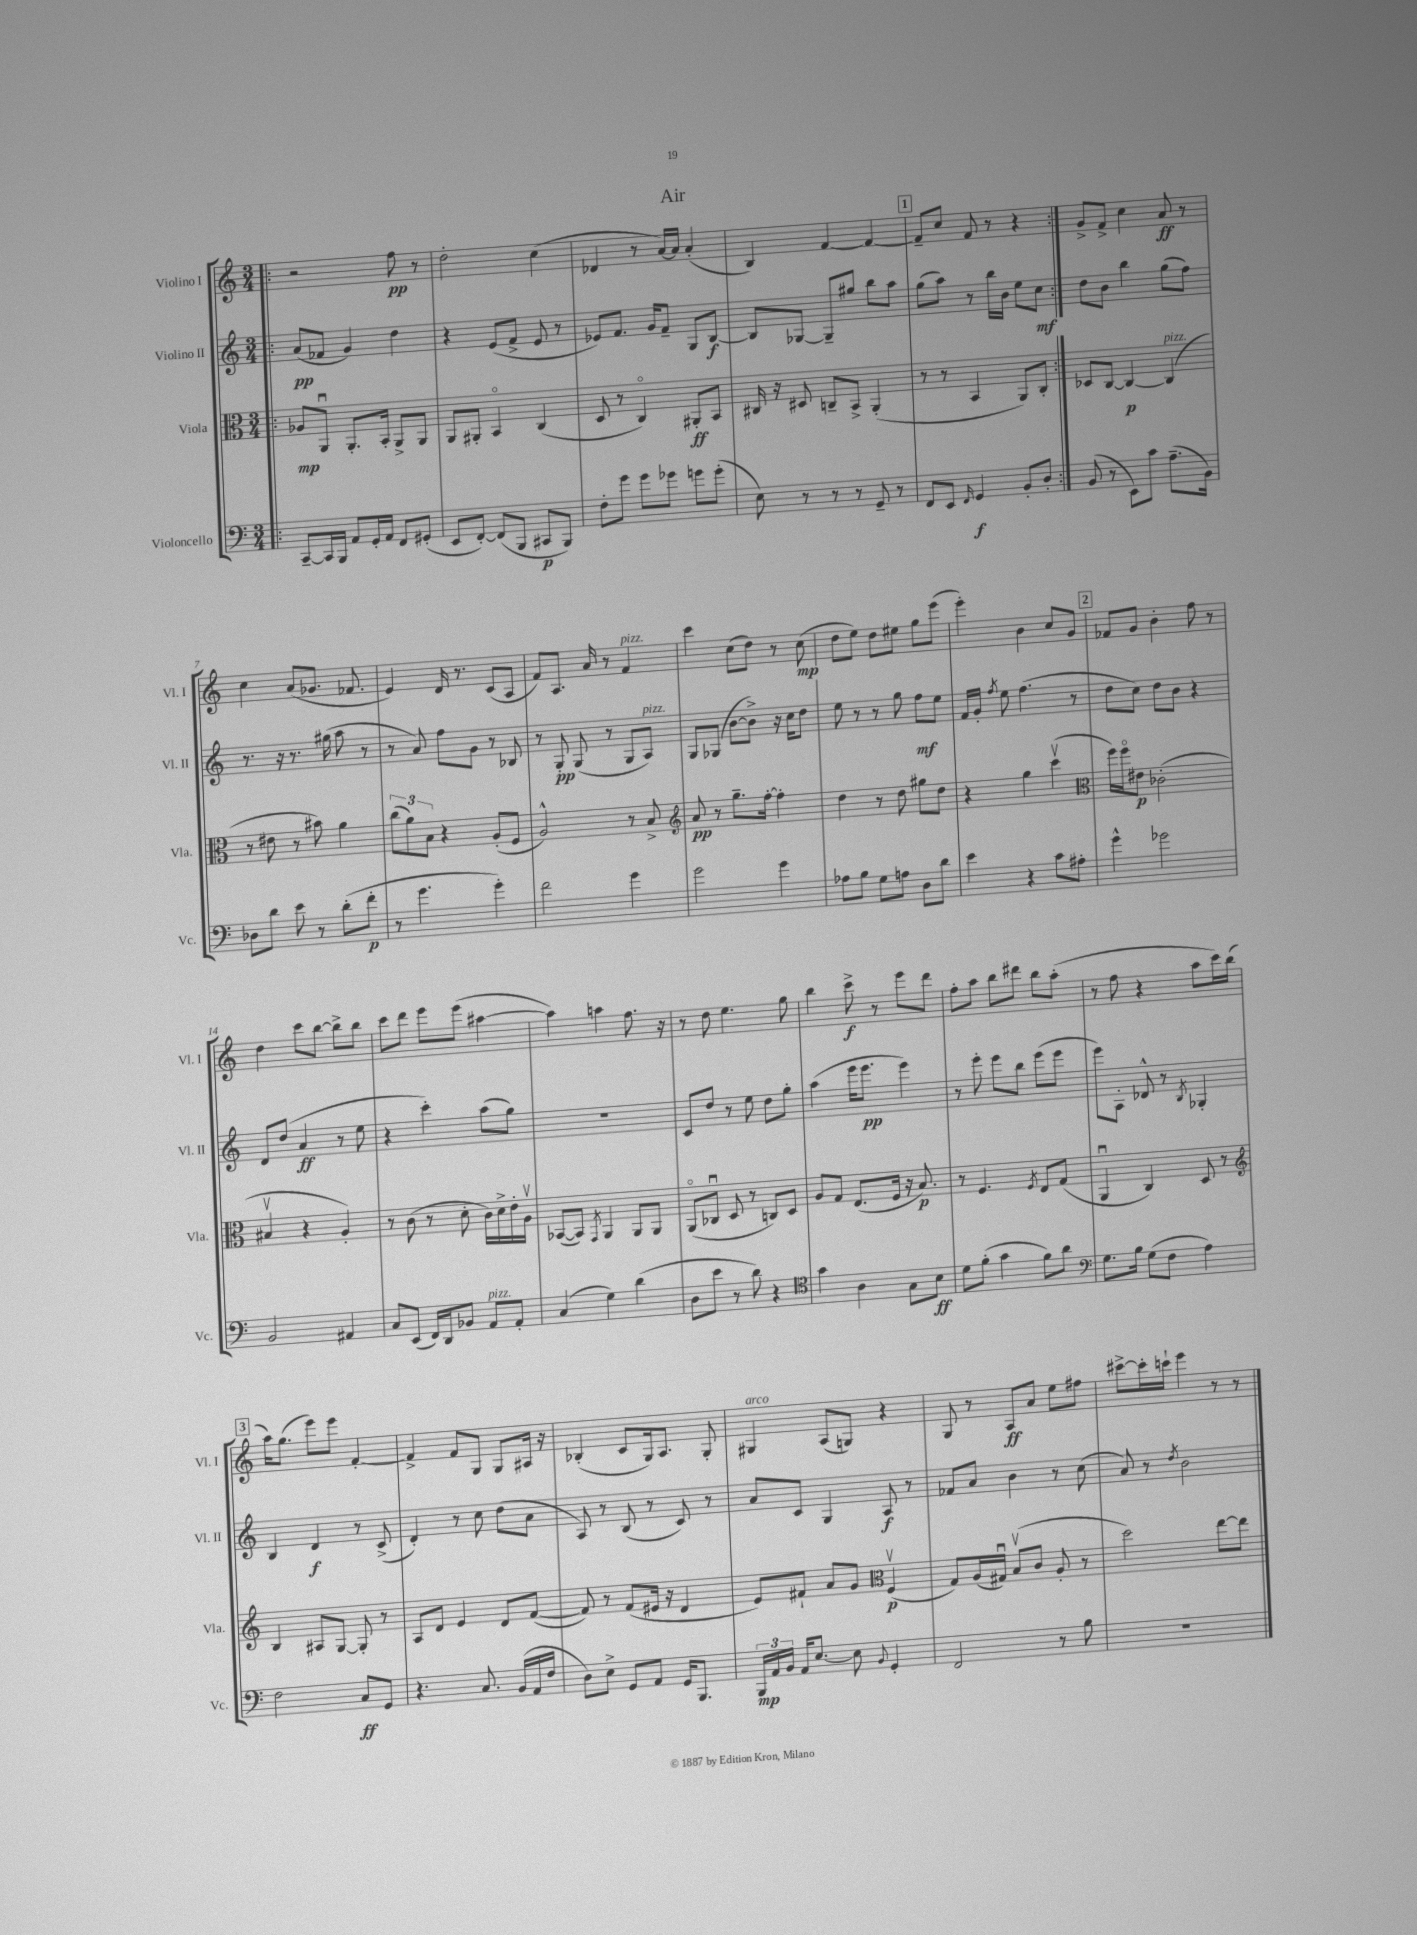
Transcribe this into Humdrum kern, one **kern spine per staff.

**kern	**dynam	**kern	**dynam	**kern	**dynam	**kern	**dynam
*part4	*part4	*part3	*part3	*part2	*part2	*part1	*part1
*staff4	*staff4	*staff3	*staff3	*staff2	*staff2	*staff1	*staff1
*I"Violoncello	*	*I"Viola	*	*I"Violino II	*	*I"Violino I	*
*I'Vc.	*	*I'Vla.	*	*I'Vl. II	*	*I'Vl. I	*
*clefF4	*	*clefC3	*	*clefG2	*	*clefG2	*
*k[]	*	*k[]	*	*k[]	*	*k[]	*
*M3/4	*	*M3/4	*	*M3/4	*	*M3/4	*
=1!|:	=1!|:	=1!|:	=1!|:	=1!|:	=1!|:	=1!|:	=1!|:
[8CC~/L	.	8A-X/L	mp	(8a/L	pp	2r	.
16CC/L]	.	8AAu/J	.	8f-X/J	.	.	.
16BBB/JJ	.	.	.	.	.	.	.
8AA/L	.	8.AA'/L	.	4g/)	.	.	.
16GG'/L	.	.	.	.	.	.	.
16AA/JJ	.	16BB'/Jk	.	.	.	.	.
8FF/L	.	8AA^/L	.	4dd\	.	8ff\	pp
(8GG#X'/J	.	8AA/J	.	.	.	8r	.
=2	=2	=2	=2	=2	=2	=2	=2
8EE/L	.	8AA/L	.	4r	.	2dd'\	.
[8FF'/J)	.	8AA#X'/J	.	.	.	.	.
(8FF/L]	.	4BB/	.	(8e/L	.	.	.
8BBB/J	.	.	.	8f^/J	.	.	.
8CC#X/L	p	(4C/	.	8e/	.	(4cc\	.
8BBB/J)	.	.	.	8r	.	.	.
=3	=3	=3	=3	=3	=3	=3	=3
8F'\L	.	8D/	.	8e-X/L)	.	4d-X/	.
8g\J	.	8r	.	8.f/J	.	.	.
8g\L	.	4C/)	.	.	.	8r	.
.	.	.	.	16g/KL	.	.	.
8g-X\J	.	.	.	8f~/J	.	[16a/LL)	.
.	.	.	.	.	.	16a/JJ]	.
8gn\L	.	8AA#X'/L	ff	8G/L	.	(4a'/	.
(8g'\J	.	8BB/J	.	[8B/J	f	.	.
=4	=4	=4	=4	=4	=4	=4	=4
8E\)	.	16C#X/	.	8B/L]	.	4B/)	.
.	.	16r	.	.	.	.	.
8r	.	8D#X/	.	[8G-X/J	.	.	.
8r	.	8Cn~/L	.	8G-~/L]	.	[4f/	.
8r	.	8BB^/J	.	8gg#X/J	.	.	.
8GG~/	.	(4AA'/	.	8bb\L	.	4f/_	.
8r	.	.	.	8aa\J	.	.	.
!!LO:REH:place=s1:t=1
=5	=5	=5	=5	=5	=5	=5	=5
8FF/L	.	8r	.	(8gg\L	.	8f~/L]	.
8EE/J	.	8r	.	8aa\J)	.	8cc/J	.
16qqFF/	.	.	.	.	.	.	.
4GG/	f	4BB/	.	8r	.	8f/	.
.	.	.	.	16bb\LL	.	8r	.
.	.	.	.	16b\JJ	.	.	.
8BB'/L	.	8AA/L)	.	8ee\L	.	4r	.
8D'/J	.	8C'/J	.	8cc\J	mf	.	.
=6:|!	=6:|!	=6:|!	=6:|!	=6:|!	=6:|!	=6:|!	=6:|!
(8BB/	.	8D-X/L	.	8dd\L	.	8g^/L	.
8r	.	[8C/J	.	8b\J	.	8f^/J	.
8EE\L)	.	4C/_	p	4bb\	.	4cc\	.
8c\J	.	.	.	.	.	.	.
!	!	!LO:TX:a:i:t=pizz.	!	!	!	!	!
(8.A~\L	.	(4C/]	.	(8gg\L	.	8a/	ff
.	.	.	.	8ff\J)	.	8r	.
16BB\Jk)	.	.	.	.	.	.	.
!!LO:LB:g=z
=7	=7	=7	=7	=7	=7	=7	=7
8D-X\L	.	8r	.	8.r	.	4cc\	.
8d\J	.	8e#X\	.	.	.	.	.
.	.	.	.	16r	.	.	.
8e\	.	8r	.	8.r	.	(8a/L	.
8r	.	8b#X\)	.	.	.	8.g-X/J	.
.	.	.	.	(16gg#X\	.	.	.
(8d'\L	.	4a\	.	8aa\	.	.	.
.	.	.	.	.	.	8.f-X/	.
8f'\J	p	.	.	8r	.	.	.
=8	=8	=8	=8	=8	=8	=8	=8
8r	.	(12cc\L	.	8r	.	4e/)	.
.	.	12a\)	.	.	.	.	.
4.g\	.	.	.	8a/)	.	.	.
.	.	12B\J	.	.	.	.	.
.	.	4r	.	8ff\L	.	16d/	.
.	.	.	.	.	.	8.r	.
.	.	.	.	8g\J	.	.	.
4g'\)	.	(8A'/L	.	8r	.	(8c/L	.
.	.	8F/J	.	8B-X/	.	8A/J	.
=9	=9	=9	=9	=9	=9	=9	=9
2f\	.	2A^^/)	.	8r	.	8f/L)	.
.	.	.	.	8G'/	pp	8.A/J	.
.	.	.	.	(8G/	.	.	.
.	.	.	.	.	.	16a/	.
.	.	.	.	8r	.	8r	.
!	!	!	!	!	!	!LO:TX:a:i:t=pizz.	!
4g\	.	8r	.	8G/L	.	4f/	.
!	!	!	!	!LO:TX:a:i:t=pizz.	!	!	!
.	.	8B^/	.	8A/J)	.	.	.
=10	=10	=10	=10	=10	=10	=10	=10
*	*	*clefG2	*	*	*	*	*
2g\	.	8a/	pp	8G/L	.	4ccc\	.
.	.	8r	.	(8G-X/J	.	.	.
.	.	8.gg~\L	.	[8b\L	.	(8cc\L	.
.	.	.	.	8b^\J])	.	8dd\J)	.
.	.	[16ff'\Jk	.	.	.	.	.
4g\	.	4ff'\]	.	16r	.	8r	.
.	.	.	.	16cc\KL	.	.	.
.	.	.	.	8dd\J	.	(8cc\	mp
=11	=11	=11	=11	=11	=11	=11	=11
8A-X\L	.	4dd\	.	8ee\	.	8dd\L	.
8B\J	.	.	.	8r	.	8ee\J)	.
8G\L	.	8r	.	8r	.	8dd\L	.
8An\J	.	8dd\	.	8gg\	.	8ee#X\J	.
8D\L	.	8gg#X\L	.	8ff\L	mf	8gg\L	.
8d\J	.	8dd\J	.	8ee\J	.	(8eee\J	.
=12	=12	=12	=12	=12	=12	=12	=12
4e\	.	4r	.	16f/LL	.	4eee'\)	.
.	.	.	.	16g'/JJ	.	.	.
.	.	.	.	8qff/	.	.	.
.	.	.	.	8ee\	.	.	.
4r	.	4gg\	.	(4.ff\	.	4b\	.
8c\L	.	(4cccv\	.	.	.	8cc/L	.
8A#X'\J	.	.	.	8r	.	8g/J	.
!!LO:REH:place=s1:t=2
=13	=13	=13	=13	=13	=13	=13	=13
*	*	*clefC3	*	*	*	*	*
4g^^\	.	16ff\LL)	.	8dd\L	.	8f-X/L	.
.	.	16ff\J	.	.	.	.	.
.	.	8e#X\J	p	8cc\J)	.	8g/J	.
2g-X\	.	(2c-X'\	.	8dd\L	.	4b'\	.
.	.	.	.	8b\J	.	.	.
.	.	.	.	4r	.	8ff\	.
.	.	.	.	.	.	8r	.
!!LO:LB:g=z
=14	=14	=14	=14	=14	=14	=14	=14
2BB/	.	4B#Xv/	.	8d/L	.	4dd\	.
.	.	.	.	(8dd/J	.	.	.
.	.	4r	.	4a/	ff	8ccc\L	.
.	.	.	.	.	.	[8bb\J	.
4AA#X/	.	4A'/)	.	8r	.	8bb^\L]	.
.	.	.	.	8ee\	.	8bb\J	.
=15	=15	=15	=15	=15	=15	=15	=15
8C/L	.	8r	.	4r	.	8ccc\L	.
(8EE/J	.	(8c\	.	.	.	8ddd\J	.
16FF/LL)	.	8r	.	4ccc'\)	.	8eee\L	.
16DD/J	.	.	.	.	.	.	.
8BB-X/J	.	8d'\	.	.	.	(8eee\J	.
!LO:TX:a:i:t=pizz.	!	!	!	!	!	!	!
8AA/L	.	16c\LL)	.	(8aa\L	.	[4aa#X\	.
.	.	16d^\	.	.	.	.	.
8AA'/J	.	16e'\	.	8gg\J)	.	.	.
.	.	16Av\JJ	.	.	.	.	.
=16	=16	=16	=16	=16	=16	=16	=16
(4C/	.	([8BB-X/L	.	2.r	.	4aa#\])	.
.	.	8BB-/J])	.	.	.	.	.
.	.	8qGG/	.	.	.	.	.
4G\)	.	4AA/	.	.	.	4aan\	.
(4d\	.	8AA/L	.	.	.	8.ff\	.
.	.	8AA/J	.	.	.	.	.
.	.	.	.	.	.	16r	.
=17	=17	=17	=17	=17	=17	=17	=17
8D\L	.	(8AA/L	.	8c/L	.	8r	.
8e\J	.	8C-Xu/J	.	8dd/J	.	8dd\	.
8r	.	8D/	.	8r	.	4.ee\	.
8d\)	.	8r	.	8ee\	.	.	.
4r	.	8Cn/L)	.	8dd\L	.	.	.
.	.	8D/J	.	8gg'\J	.	8gg\	.
=18	=18	=18	=18	=18	=18	=18	=18
*clefC4	*	*	*	*	*	*	*
4g\	.	8A/L	.	(4aa\	.	4bb\	.
.	.	8G/J	.	.	.	.	.
4A\	.	(8.E/L	.	16eee\KL	.	8ccc^\	f
.	.	.	.	8.eee\J	pp	.	.
.	.	.	.	.	.	8r	.
.	.	16F/Jk	.	.	.	.	.
8G\L	.	16r	.	4eee\)	.	8eee\L	.
.	.	8.B/)	p	.	.	.	.
8B\J	ff	.	.	.	.	8ddd\J	.
=19	=19	=19	=19	=19	=19	=19	=19
8d\L	.	8r	.	8r	.	8ff'\L	.
(8f'\J	.	4.F/	.	8eee'\	.	8aa\J	.
4g\	.	.	.	8eee\L	.	8bb\L	.
.	.	.	.	8bb\J	.	8ddd#X\J	.
.	.	8qF/	.	.	.	.	.
8f\L)	.	8E/L	.	(8eee\L	.	8bb\L	.
8a\J	.	(8G/J	.	8eee\J	.	(8aa'\J	.
=20	=20	=20	=20	=20	=20	=20	=20
*clefF4	*	*	*	*	*	*	*
8.G\L	.	4AAu/	.	8eee\L)	.	8r	.
.	.	.	.	8A'\J	.	8ff\	.
16B\Jk	.	.	.	.	.	.	.
(8G\L	.	4C/)	.	8d-X^^/	.	4r	.
8F\J	.	.	.	8r	.	.	.
.	.	.	.	8qB/	.	.	.
4A\)	.	8D/	.	4G-X'/	.	8aa\L	.
.	.	8r	.	.	.	16ccc\L)	.
.	.	.	.	.	.	(16bb\JJ	.
!!LO:LB:g=z
!!LO:REH:place=s1:t=3
=21	=21	=21	=21	=21	=21	=21	=21
*	*	*clefG2	*	*	*	*	*
2F\	.	4B/	.	4B/	.	16aa\KL)	.
.	.	.	.	.	.	(8.gg\J	.
.	.	8A#X/L	.	4d/	f	8eee\L)	.
.	.	[8G/J	.	.	.	8eee\J	.
8C/L	ff	8G'/]	.	8r	.	[4f'/	.
8GG/J	.	8r	.	(8c^/	.	.	.
=22	=22	=22	=22	=22	=22	=22	=22
4.r	.	8A/L	.	4d'/)	.	4f^/]	.
.	.	8d/J	.	.	.	.	.
.	.	4e/	.	8r	.	8f/L	.
8.C/	.	.	.	8cc\	.	8G/J	.
.	.	8d/L	.	(8dd\L	.	8G/L	.
(16BB/LL	.	.	.	.	.	.	.
16AA/	.	([8f/J	.	8a\J	.	16A#X/Jk	.
16F/JJ	.	.	.	.	.	16r	.
=23	=23	=23	=23	=23	=23	=23	=23
8D\L)	.	8f/])	.	8A/)	.	(4B-X'/	.
8E^\J	.	8r	.	8r	.	.	.
8GG/L	.	(8f/L	.	(8B/	.	8c/L	.
8AA/J	.	16e#X/Jk	.	8r	.	16G/k)	.
.	.	16r	.	.	.	8.A/J	.
16GG/KL	.	4d/	.	8c/)	.	.	.
8.BBB/J	.	.	.	.	.	.	.
.	.	.	.	8r	.	8G'/	.
=24	=24	=24	=24	=24	=24	=24	=24
!	!	!	!	!	!	!LO:TX:a:i:t=arco	!
24BBB/LL	mp	8e/L)	.	8a/L	.	4G#X/	.
24AA/	.	.	.	.	.	.	.
24BB/JJ	.	.	.	.	.	.	.
16AA/KL	.	8f#X`/J	.	8c/J	.	.	.
[8.E/J	.	.	.	.	.	.	.
.	.	8a/L	.	4G/	.	(8A/L	.
8E\]	.	8g/J	.	.	.	8Gn/J)	.
8qqBB/	.	.	.	.	.	.	.
*	*	*clefC3	*	*	*	*	*
4GG'/	.	(4Fv/	p	8A/	f	4r	.
.	.	.	.	8r	.	.	.
=25	=25	=25	=25	=25	=25	=25	=25
2FF/	.	8G/L)	.	8f-X/L	.	8G/	.
.	.	(16A/L	.	8a/J	.	8r	.
.	.	16G#Xu/JJ)	.	.	.	.	.
.	.	(8Bv/L	.	4b\	.	8A/L	ff
.	.	8c/J	.	.	.	8a/J	.
8r	.	8A'/	.	8r	.	8ee\L	.
8B\	.	8r	.	(8cc\	.	8ff#X\J	.
=26	=26	=26	=26	=26	=26	=26	=26
2.r	.	2dd\)	.	8a/)	.	[8ccc#X^\L	.
.	.	.	.	8r	.	16ccc#'\L]	.
.	.	.	.	.	.	16cccn`\JJ	.
.	.	.	.	8qdd/	.	.	.
.	.	.	.	2b\	.	4eee\	.
.	.	[8ee\L	.	.	.	8r	.
.	.	8ee\J]	.	.	.	8r	.
==	==	==	==	==	==	==	==
*-	*-	*-	*-	*-	*-	*-	*-
